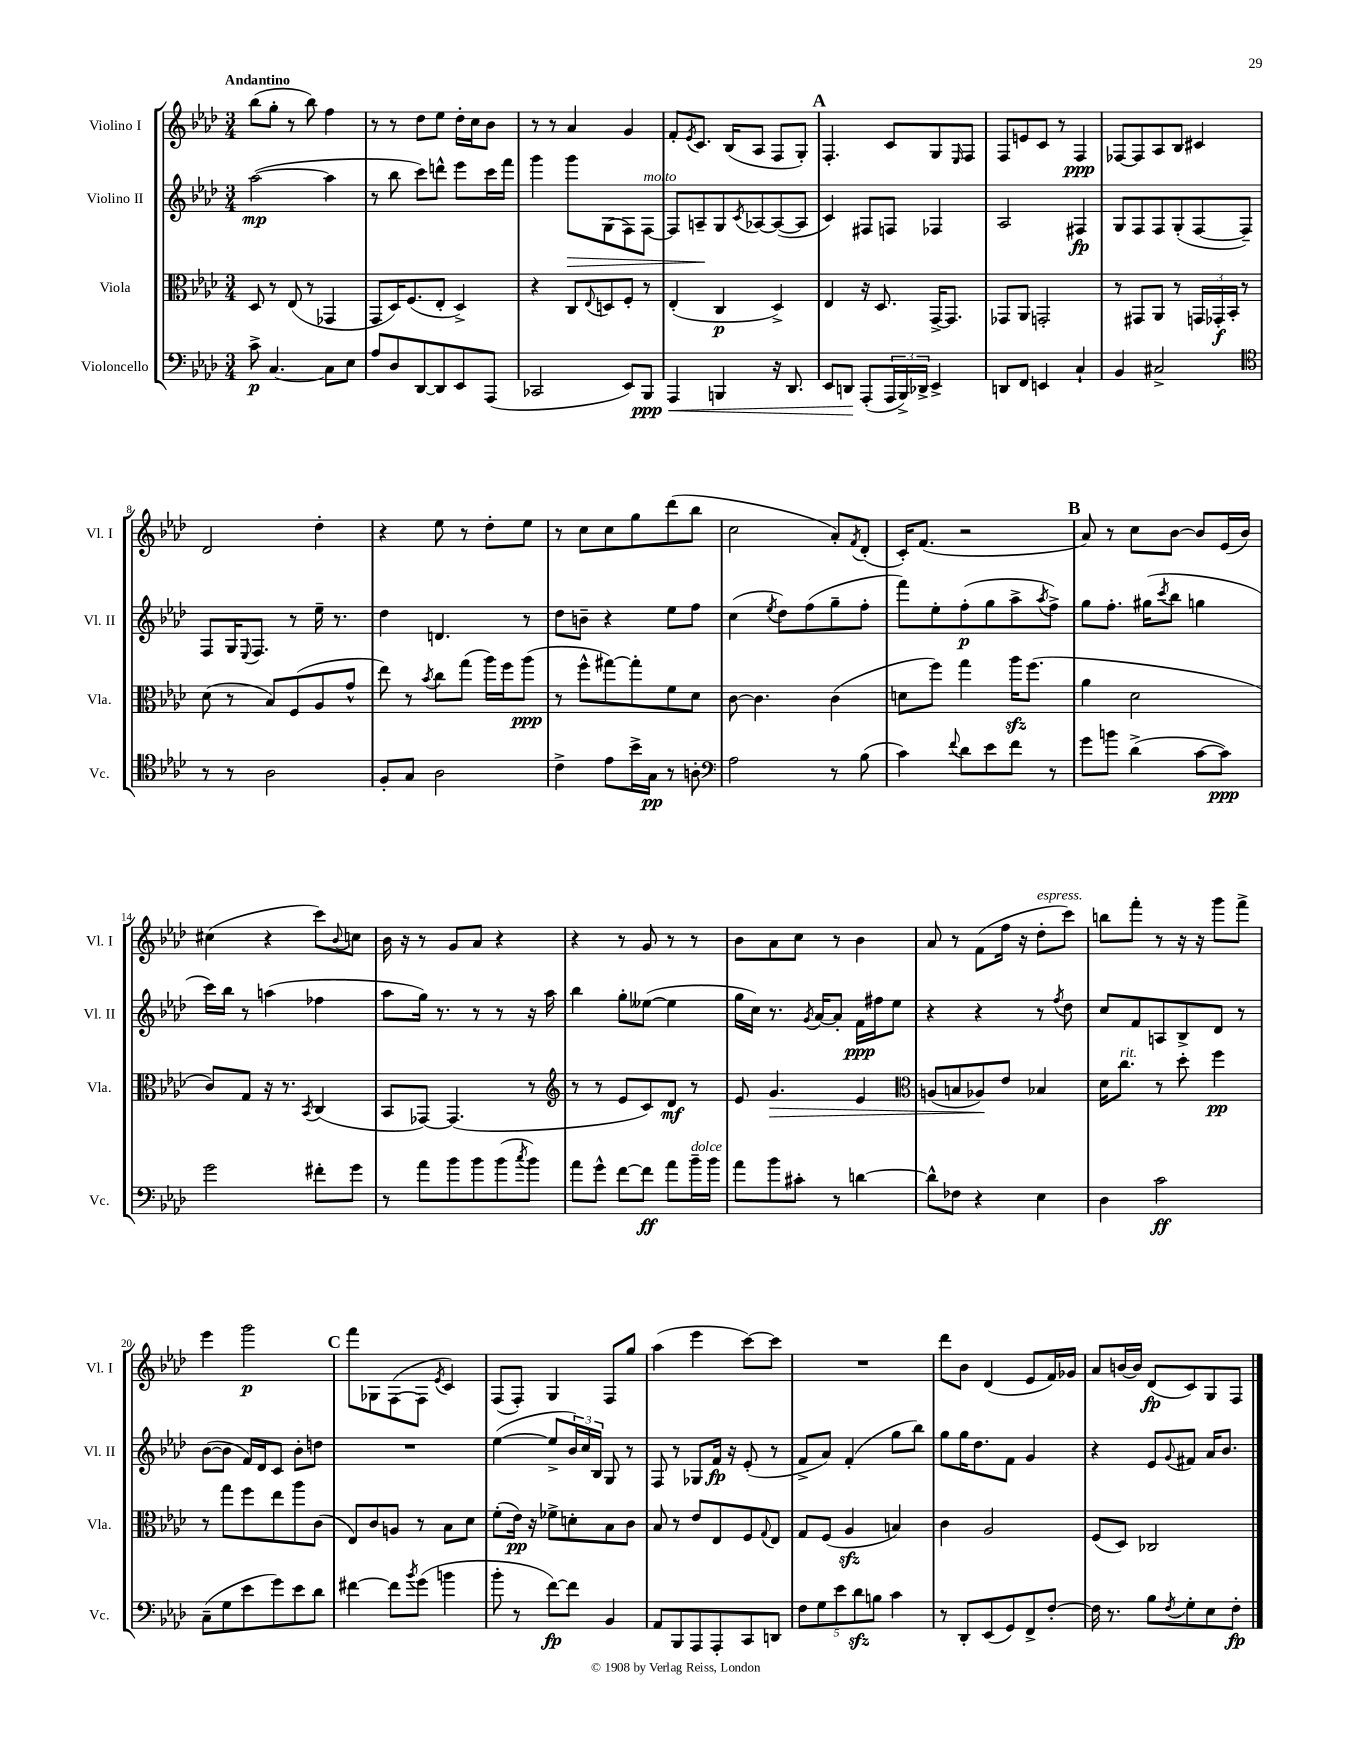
<<
\new StaffGroup <<
\new Staff = "s0" \with { instrumentName = "Violino I" shortInstrumentName = "Vl. I" } {
    \clef treble \key aes \major \numericTimeSignature \time 3/4 \tempo "Andantino"
    bes''8( g''8-. r8 bes''8) f''4 |
    r8 r8 des''8 ees''8 des''16-. c''16 bes'8 |
    r8 r8 aes'4 g'4 |
    f'8-. \acciaccatura { ees'8 } c'8. bes16( aes8 f8 g8-.) |
    \mark \markup { \bold "A" } f4.-. c'8 g8 \grace { ees16 } f8 |
    f8 e'8 c'8 r8 f4\ppp |
    fes8~ fes8 aes8 bes8 cis'4 |
    des'2 des''4-. |
    r4 ees''8 r8 des''8-. ees''8 |
    r8 c''8 c''8 g''8 des'''8( bes''8 |
    c''2 aes'8-.) \acciaccatura { f'8 } des'8-.( |
    c'16-.) f'8.( r2 |
    \mark \markup { \bold "B" } aes'8) r8 c''8 bes'8~ bes'8 ees'16( bes'16) |
    cis''4( r4 c'''8) \appoggiatura { bes'8 } c''8 |
    bes'16 r16 r8 g'8 aes'8 r4 |
    r4 r8 g'8 r8 r8 |
    bes'8 aes'8 c''8 r8 bes'4 |
    aes'8 r8 f'8( f''16 r16 des''8-.^\markup { \italic "espress." } c'''8) |
    b''8 f'''8-. r8 r16 r16 g'''8 f'''8-> |
    ees'''4 g'''2\p |
    \mark \markup { \bold "C" } f'''8 ges8 f8~( f8 \acciaccatura { ees'8 } c'4) |
    f8( f8-.) g4 f8 g''8 |
    aes''4( ees'''4 c'''8~) c'''8 |
    R2. |
    des'''8 bes'8 des'4( ees'8 f'16) ges'16 |
    aes'8 b'16~ b'16 des'8\fp( c'8) g8 f8 \bar "|." |
}
\new Staff = "s1" \with { instrumentName = "Violino II" shortInstrumentName = "Vl. II" } {
    \clef treble \key aes \major \numericTimeSignature \time 3/4
    aes''2~\mp( aes''4 |
    r8 bes''8 c'''8) d'''8-^ ees'''8 c'''16 f'''16 |
    g'''4 g'''8\> g8( f8) f8~^\markup { \italic "molto" } |
    f8 a8--\! g8 \acciaccatura { c'8 } aes8~ aes8~( aes8 |
    \mark \markup { \bold "A" } c'4) fis8 f8 fes4 |
    aes2 fis4\fp |
    g8 f8 f8 g8-.( f8~ f8--) |
    f8 g16 \appoggiatura { ees8 } f8. r8 ees''16-- r8. |
    des''4 d'4. r8 |
    des''8 b'8-- r4 ees''8 f''8 |
    c''4( \acciaccatura { ees''8 } des''8) f''8( g''8-- f''8-. |
    f'''8) ees''8-. f''8-.\p( g''8 aes''8-> \acciaccatura { aes''8 } f''8->) |
    \mark \markup { \bold "B" } g''8 f''8.-. gis''16( \acciaccatura { c'''8 } bes''8 g''4 |
    c'''16) bes''16 r8 a''4( fes''4 |
    aes''8 g''16) r8. r8 r8 r16 aes''16 |
    bes''4 g''8-. eeses''8~( eeses''4 |
    g''16 c''16) r8. \acciaccatura { g'8 } aes'16~ aes'8-. f'16\ppp fis''16 ees''8 |
    r4 r4 r8 \acciaccatura { f''8 } des''8 |
    c''8 f'8 a8 bes8-> des'8 r8 |
    bes'8~( bes'8 f'16) des'16 c'8 bes'8-. d''8 |
    \mark \markup { \bold "C" } R2. |
    ees''4~( ees''8-> \tuplet 3/2 { bes'16) c''16 bes16 } g8 r8 |
    f8 r8 ges8 f'16\fp r16 ees'8-.( r8 |
    f'8-> aes'8) f'4-.( g''8 bes''8) |
    g''8 g''16 des''8. f'8 g'4 |
    r4 ees'8 \appoggiatura { g'8 } fis'8 aes'16 bes'8. \bar "|." |
}
\new Staff = "s2" \with { instrumentName = "Viola" shortInstrumentName = "Vla." } {
    \clef alto \key aes \major \numericTimeSignature \time 3/4
    des8 r8 ees8( r8 ges,4 |
    g,8 des16) f8.( ees8-. des4->) |
    r4 c8 \appoggiatura { ees8 } d8 f8-. r8 |
    ees4-.( c4\p des4->) |
    \mark \markup { \bold "A" } ees4 r16 des8. g,16~-> g,8. |
    ges,8 aes,8 g,2-. |
    r8 gis,8 aes,8 r8 \tuplet 3/2 { g,16 ges,16-.\f bes,16-. } r8 |
    des'8( r8 bes8) f8( aes8 g'8-^ |
    ees''8) r8 \acciaccatura { bes'8 } c''8 g''8( aes''16) f''16 aes''8\ppp( |
    r8 f''8-^ gis''8~) gis''8-. f'8 des'8 |
    c'8~ c'4. c'4( |
    d'8 f''8) g''4 aes''16\sfz f''8.( |
    \mark \markup { \bold "B" } aes'4 des'2 |
    c'8) g8 r16 r8. \acciaccatura { bes,8 } c4( |
    bes,8 ges,8~) ges,4.( r8 |
    \clef treble r8 r8 ees'8 c'8) des'8\mf r8 |
    ees'8 g'4.\> ees'4 |
    \clef alto a8( b8 aes8\!) ees'8 bes4 |
    des'16 c''8.^\markup { \italic "rit." } r8 des''8-. f''4\pp |
    r8 g''8 f''8 ees''8 aes''8 c'8( |
    \mark \markup { \bold "C" } ees8) c'8 a8 r8 bes8 des'8 |
    f'8-.( ees'16\pp) r16 fes'8-> d'8-. bes8 c'8 |
    bes8 r8 ees'8 ees8 f8 \appoggiatura { g8 } ees8 |
    g8 f8( aes4\sfz b4) |
    c'4 aes2 |
    f8( des8) ces2 \bar "|." |
}
\new Staff = "s3" \with { instrumentName = "Violoncello" shortInstrumentName = "Vc." } {
    \clef bass \key aes \major \numericTimeSignature \time 3/4
    c'8->\p c4.~ c8 ees8 |
    aes8 des8 des,8~ des,8 ees,8 aes,,8( |
    ces,2 ees,8) bes,,8\ppp\< |
    aes,,4 b,,4 r16 des,8. |
    \mark \markup { \bold "A" } ees,8 d,8\! aes,,8-.( \tuplet 3/2 { aes,,16 bes,,16->) des,16-> } ees,4-> |
    d,8 f,8 e,4 c4-! |
    bes,4 cis2-> |
    \clef tenor r8 r8 aes2 |
    f8-. g8 aes2 |
    c'4-> ees'8 bes'16-> g16\pp r8 a8-. |
    \clef bass aes2 r8 bes8( |
    c'4) \appoggiatura { f'8 } des'8 ees'8 f'8 r8 |
    \mark \markup { \bold "B" } g'8 b'8 des'4->( c'8~ c'8\ppp) |
    g'2 fis'8-. g'8 |
    r8 aes'8 bes'8 bes'8 bes'8( \acciaccatura { c''8 } bes'8) |
    aes'8 g'8-^ f'8~ f'8\ff aes'8 bes'16--^\markup { \italic "dolce" } bes'16 |
    aes'8 bes'8 cis'8-. r8 d'4~ |
    d'8-^ fes8 r4 ees4 |
    des4 c'2\ff |
    c8--( g8 ees'8 g'8) ees'8 des'8 |
    \mark \markup { \bold "C" } fis'4~ fis'8 \acciaccatura { bes'8 } g'8( b'4 |
    bes'8-. r8 f'8~\fp) f'8 bes,4 |
    aes,8 bes,,8 aes,,8 aes,,8-. c,8 d,8 |
    \tuplet 5/4 { f8 g8 ees'8 des'8\sfz b8 } c'4 |
    r8 des,8-. ees,8( g,8) f,8-> f8~-. |
    f16 r8. bes8 \acciaccatura { f8 } g8-. ees8 f8-.\fp \bar "|." |
}
>>
>>
